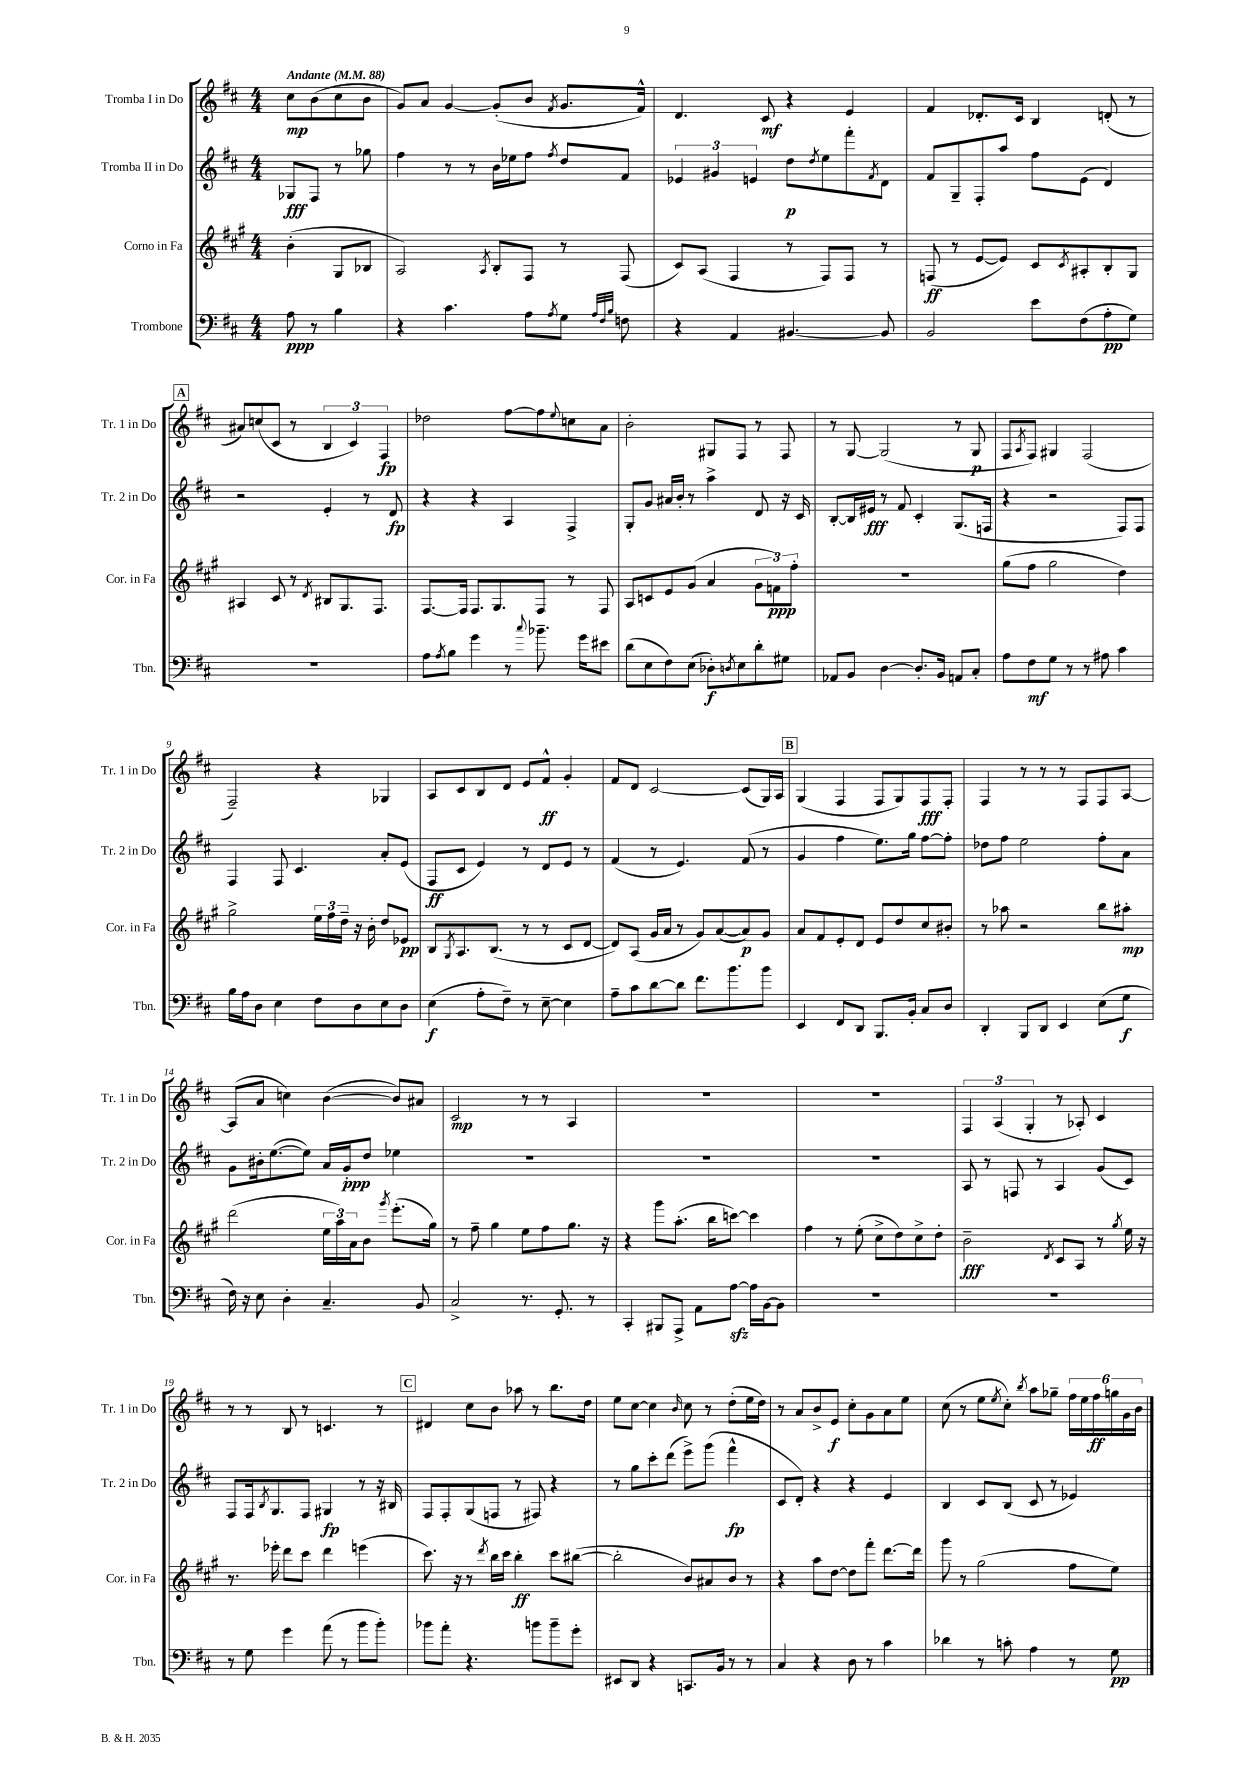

**kern	**kern	**kern	**kern
*staff4	*staff3	*staff2	*staff1
*clefF4	*clefG2	*clefG2	*clefG2
*k[f#c#]	*k[f#c#g#]	*k[f#c#]	*k[f#c#]
*M4/4	*M4/4	*M4/4	*M4/4
*MM88	*MM88	*MM88	*MM88
8A	(4b'	8G-	8cc#
8r	.	8F#	(8b
4B	8G#	8r	8cc#
.	8B-	8gg-	8b
=	=	=	=
4r	2A)	4ff#	8g)
.	.	.	8a
4.c#	.	8r	[4g
.	.	8r	.
.	8qA	.	.
.	8B'	16b	(8g']
.	.	16ee-	.
8A	8F#	8ff#	8b
8qA	.	8qff#	8qf#
8G	8r	8dd	8.g
32qqA	.	.	.
32qqF#	.	.	.
32qqB	.	.	.
8F	(8F#	8f#	.
.	.	.	16f#^^)
=	=	=	=
4r	8c#)	6e-	4.d
.	(8A	.	.
.	.	6g#	.
4AA	4F#	.	.
.	.	6e	.
.	.	.	8c#
[4.BB#	8r	8dd	4r
.	.	8qdd	.
.	8F#)	8ee	.
.	8F#	8fff#'	4e
.	.	8qf#	.
8BB#]	8r	8d	.
=	=	=	=
2BB	(8F	8f#	4f#
.	8r	8G~	.
.	[8e	8F#'	8.d-'
.	8e])	8aa	.
.	.	.	16c#
8e	8c#	8ff#	4B
.	8qc#	.	.
(8F#	8A#'	(8e	.
8A'	8B'	4d)	(8d'
8G)	8G#	.	8r
=	=	=	=
1r	4A#	2r	8a#)
.	.	.	(8cc
.	8c#	.	8c#
.	8r	.	8r
.	8qd	.	.
.	8B#	4e'	6B
.	8.G#	.	.
.	.	.	6c#)
.	.	8r	.
.	8.F#	.	.
.	.	.	6F#
.	.	8d	.
=	=	=	=
8A	[8.F#	4r	2dd-
8qA	.	.	.
8B	.	.	.
.	16F#]	.	.
4g	8.F#	4r	.
.	8.G#	.	.
8r	.	4A	[8ff#
8qqcc#	.	.	.
8.b-~	8F#	.	8ff#]
.	.	.	8qqee
.	8r	4F#^	8cc
16g	.	.	.
8e#	8F#	.	8a
=	=	=	=
(8d	8A	8G'	2b'
8E	8c	8g	.
8F#)	8e	16a#	.
.	.	16b'	.
(8E	(8g#	8r	.
8D-')	4a	4aa^	8G#
8qD	.	.	.
8E	.	.	8F#
8d'	12g#	8d	8r
.	12f)	.	.
8G#	.	16r	8F#
.	12ff#'	.	.
.	.	16c#	.
=	=	=	=
8AA-	1r	[8B'	8r
8BB	.	16B]	[8G
.	.	16e#	.
[4D	.	8r	(2G]
.	.	8f#	.
8.D']	.	4c#'	.
16BB	.	.	.
8AA	.	(8.G	8r
8C#'	.	.	8G
.	.	16F	.
=	=	=	=
8A	(8gg#	4r	8F#
.	.	.	8qA
8F#	8ff#	.	8F#)
8G	2gg#	2r	4G#
8r	.	.	.
8r	.	.	(2F#
8A#	.	.	.
4c#	4dd)	8F#)	.
.	.	8F#	.
=	=	=	=
16B	2gg#^	4F#	2F#~)
16A	.	.	.
8D	.	.	.
4E	.	8F#	.
.	.	4.c#	.
8F#	24ee	.	4r
.	24ff#	.	.
.	24dd~	.	.
8D	16r	.	.
.	16b'	.	.
8E	8dd	8a'	4G-
8D	8e-	(8e	.
=	=	=	=
(4E	8B	8F#	8A
.	8qG#	.	.
.	8.A	8c#	8c#
8A'	.	4e)	8B
.	(8.B	.	.
8F#~)	.	.	8d
8r	8r	8r	8e
[8E~	8r	8d	8f#^^
4E]	8c#	8e	4g'
.	[8d	8r	.
=	=	=	=
8A~	8d])	(4f#	8f#
8c#	(8A	.	8d
[8d	16g#	8r	[2c#
.	16a	.	.
8d]	8r	4.e)	.
8.f#	8g#)	.	.
.	([8a	.	.
8.b	.	.	.
.	8a])	(8f#	(8c#]
8b	8g#	8r	16G)
.	.	.	16A
=	=	=	=
4EE	8a	4g	(4G
.	8f#	.	.
8FF#	8e'	4ff#	4F#
8DD	8d	.	.
8.BBB	8e	8.ee)	8F#
.	8dd	.	8G)
16BB'	.	16gg	.
8C#	8cc#	[8ff#	8F#
8D	8b#'	8ff#']	8F#'
=	=	=	=
4DD'	8r	8dd-	4F#
.	8aa-	8ff#	.
8BBB	2r	2ee	8r
8DD	.	.	8r
4EE	.	.	8r
.	.	.	8F#
(8E	8bb	8ff#'	8F#
8G	8aa#'	8a	[8A
=	=	=	=
16F#)	(2ddd	8g	(8A]
16r	.	.	.
8E	.	16b#'	8a
.	.	([8.ee	.
4D'	.	.	4cc)
.	.	8ee])	.
4.C#~	24ee	16a	([4b
.	24aa)	.	.
.	.	16g'	.
.	24a	.	.
.	8b	8dd	.
.	8qggg#	.	.
.	(8.eee'	4ee-	8b])
8BB	.	.	8a#
.	16gg#)	.	.
=	=	=	=
2C#^	8r	1r	2c#
.	8ff#~	.	.
.	4gg#	.	.
8.r	8ee	.	8r
.	8ff#	.	8r
8.GG'	.	.	.
.	8.gg#	.	4A
8r	.	.	.
.	16r	.	.
=	=	=	=
4CC#'	4r	1r	1r
8BBB#	8ggg#	.	.
8AAA^	(8.aa'	.	.
8AA	.	.	.
.	16bb	.	.
[8A	[8ccc)	.	.
16A]	4ccc]	.	.
[16BB	.	.	.
8BB]	.	.	.
=	=	=	=
1r	4ff#	1r	1r
.	8r	.	.
.	(8ee'	.	.
.	8cc#^	.	.
.	8dd)	.	.
.	8cc#^	.	.
.	8dd'	.	.
=	=	=	=
1r	2b~	8A	6F#
.	.	8r	.
.	.	.	(6A
.	.	8F	.
.	.	.	6G'
.	.	8r	.
.	8qd	.	.
.	8c#	4A	8r
.	8A	.	8A-')
.	8r	(8g	4c#
.	8qgg#	.	.
.	16ee	8c#)	.
.	16r	.	.
=	=	=	=
8r	8.r	8F#	8r
8G	.	16F#	8r
.	.	8qB	.
.	16eee-'	8.G	.
4g	8ddd	.	8B
.	8ccc#	8F#	8r
(8a	4ddd	4G#	4.c
8r	.	.	.
8b	(4eee	8r	.
8b')	.	16r	8r
.	.	16B#	.
=	=	=	=
8b-	8.ccc#)	8F#	4d#
8a'	.	8F#'	.
.	16r	.	.
4.r	8r	(8G	8cc#
.	8qddd	.	.
.	16bb	8F	8b
.	16ccc#	.	.
.	4bb'	8r	8aa-
8b	.	8F#)	8r
8b~	8ccc#	4r	8.bb
8g'	([8bb#	.	.
.	.	.	16dd
=	=	=	=
8EE#	2bb#']	8r	8ee
8DD	.	8gg	[8cc#
4r	.	8ccc#'	4cc#]
.	.	(8ddd	.
.	.	.	16qqb
8.CC	8b)	8eee^)	8cc#
.	8a#	(8ggg	8r
16BB	.	.	.
8r	8b	4fff#^^	(8dd'
8r	8r	.	16ee
.	.	.	16dd)
=	=	=	=
4C#	4r	8c#	8r
.	.	8d')	8a
4r	8aa	4r	8b^
.	[8dd	.	8e
8D	8dd]	4r	8cc#'
8r	8fff#'	.	8g
4c#	[8.ddd	4e	8a
.	.	.	8ee
.	16ddd]	.	.
=	=	=	=
4d-	8ggg#	4B	(8cc#
.	8r	.	8r
8r	(2gg#	8c#	8ee
.	.	.	8qee
8c'	.	(8B	8cc#')
.	.	.	8qbb
4A	.	8c#	8aa
.	.	8r	8gg-~
8r	8ff#	4e-)	24ff#
.	.	.	24ee
.	.	.	24ff#
8G	8ee)	.	24gg
.	.	.	24g
.	.	.	24b
==	==	==	==
*-	*-	*-	*-
